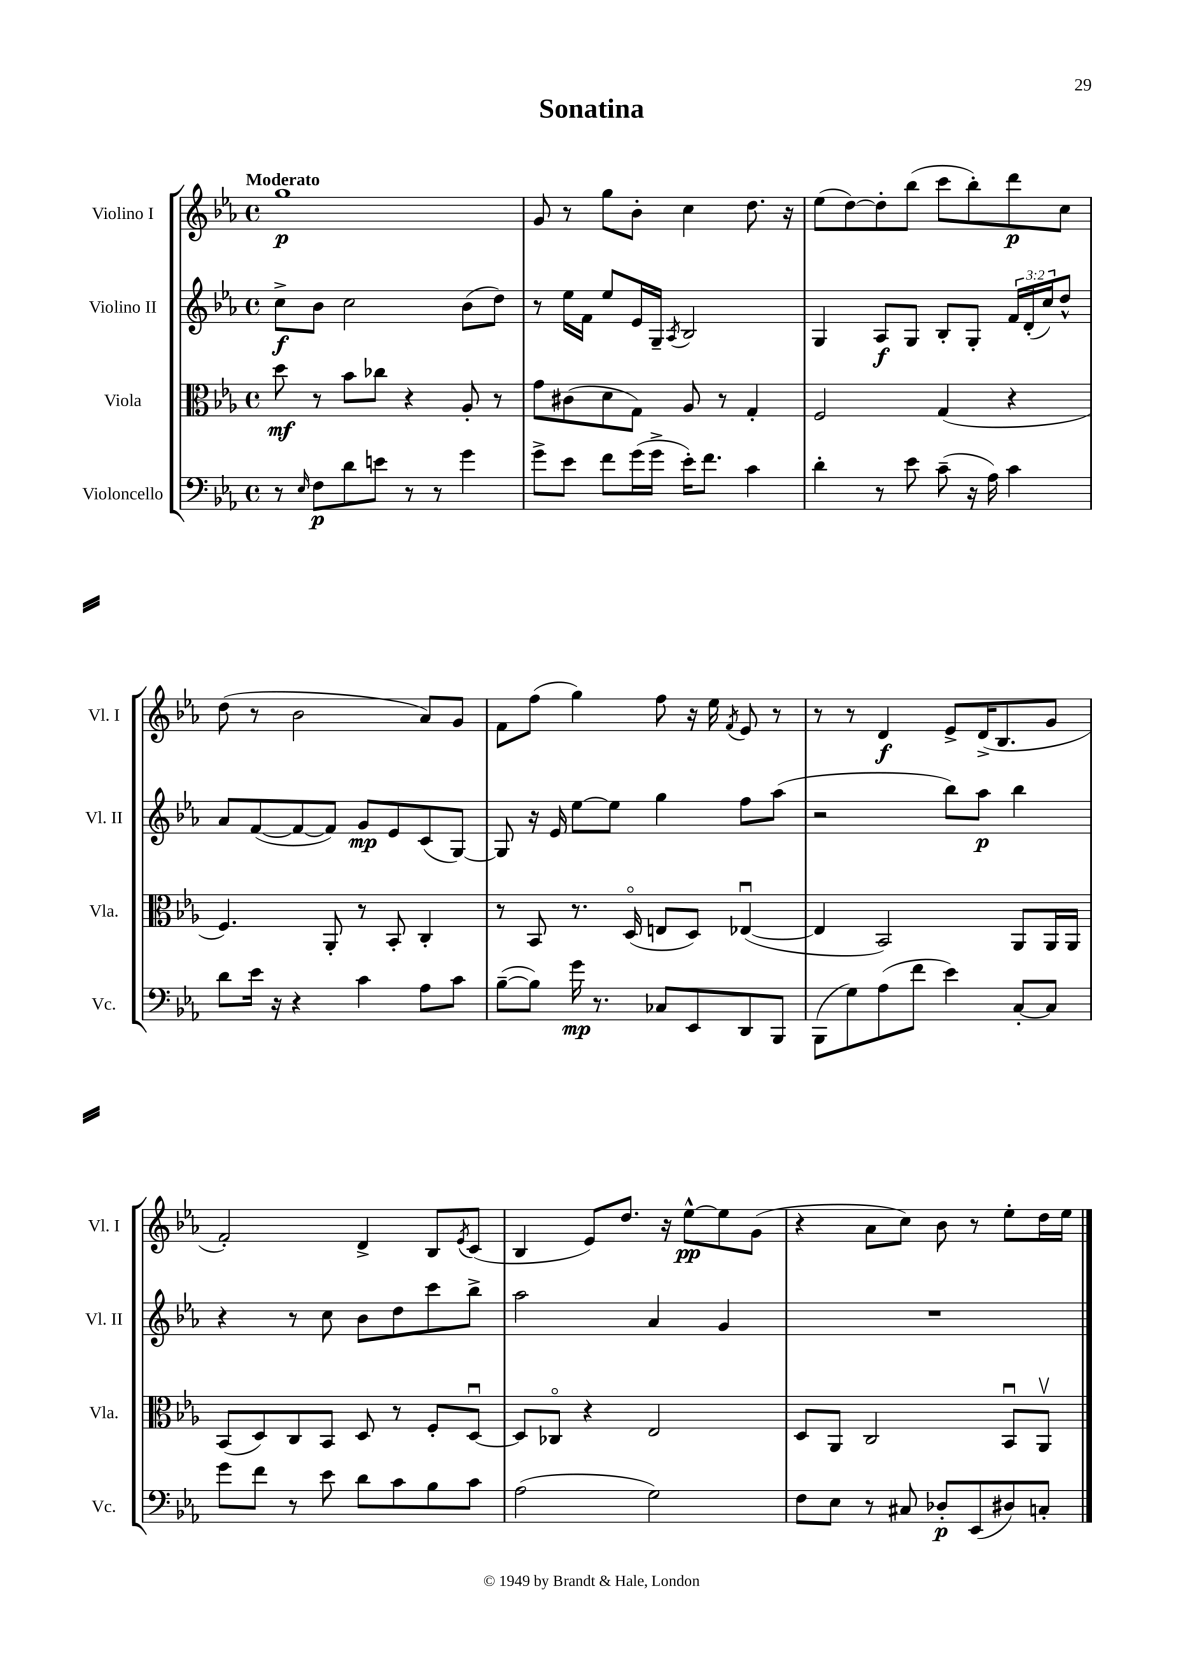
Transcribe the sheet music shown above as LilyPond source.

\header { title = "Sonatina" }
<<
\new StaffGroup <<
\new Staff = "s0" \with { instrumentName = "Violino I" shortInstrumentName = "Vl. I" } {
    \clef treble \key ees \major \defaultTimeSignature \time 4/4 \tempo "Moderato"
    g''1\p |
    g'8 r8 g''8 bes'8-. c''4 d''8. r16 |
    ees''8( d''8~) d''8-. bes''8( c'''8 bes''8-.) d'''8\p c''8 |
    d''8( r8 bes'2 aes'8) g'8 |
    f'8 f''8( g''4) f''8 r16 ees''16 \acciaccatura { f'8 } ees'8 r8 |
    r8 r8 d'4\f ees'8-> d'16->( bes8. g'8 |
    f'2-.) d'4-> bes8 \acciaccatura { ees'8 } c'8( |
    bes4 ees'8) d''8. r16 ees''8~-^\pp ees''8 g'8( |
    r4 aes'8 c''8) bes'8 r8 ees''8-. d''16 ees''16 \bar "|." |
}
\new Staff = "s1" \with { instrumentName = "Violino II" shortInstrumentName = "Vl. II" } {
    \clef treble \key ees \major \defaultTimeSignature \time 4/4 \override Staff.TupletNumber.text = #tuplet-number::calc-fraction-text
    c''8->\f bes'8 c''2 bes'8( d''8) |
    r8 ees''16 f'16 ees''8 ees'16 g16-- \acciaccatura { aes8 } bes2 |
    g4 aes8\f g8 bes8-. g8-. \tuplet 3/2 { f'16 d'16-.( c''16) } d''8-^ |
    aes'8 f'8~( f'8~ f'8) g'8\mp ees'8 c'8( g8~) |
    g8 r16 ees'16 ees''8~ ees''8 g''4 f''8 aes''8( |
    r2 bes''8) aes''8\p bes''4 |
    r4 r8 c''8 bes'8 d''8 c'''8 bes''8-> |
    aes''2 aes'4 g'4 |
    R1 \bar "|." |
}
\new Staff = "s2" \with { instrumentName = "Viola" shortInstrumentName = "Vla." } {
    \clef alto \key ees \major \defaultTimeSignature \time 4/4
    d''8\mf r8 bes'8 ces''8 r4 aes8-. r8 |
    g'8 cis'8( d'8 g8) aes8 r8 g4-. |
    f2 g4( r4 |
    f4.) aes,8-. r8 bes,8-. c4-. |
    r8 bes,8 r8. d16\flageolet( e8 d8) ees4~\downbow( |
    ees4 bes,2) aes,8 aes,16 aes,16 |
    bes,8( d8) c8 bes,8 d8 r8 f8-. d8~\downbow |
    d8 ces8\flageolet r4 ees2 |
    d8 aes,8 c2 bes,8\downbow aes,8\upbow \bar "|." |
}
\new Staff = "s3" \with { instrumentName = "Violoncello" shortInstrumentName = "Vc." } {
    \clef bass \key ees \major \defaultTimeSignature \time 4/4
    r8 \grace { ees16 } f8\p d'8 e'8 r8 r8 g'4 |
    g'8-> ees'8 f'8 g'16( g'16-> ees'16-.) f'8. c'4 |
    d'4-. r8 ees'8 c'8--( r16 aes16) c'4 |
    d'8 ees'16 r16 r4 c'4 aes8 c'8 |
    bes8~--( bes8) g'16\mp r8. ces8 ees,8 d,8 bes,,8 |
    bes,,8( g8) aes8( f'8 ees'4) c8~-. c8 |
    g'8 f'8 r8 ees'8 d'8 c'8 bes8 c'8 |
    aes2( g2) |
    f8 ees8 r8 cis8 des8-.\p ees,8( dis8) c8-. \bar "|." |
}
>>
>>
\layout { \context { \Score \remove "Bar_number_engraver" } }
